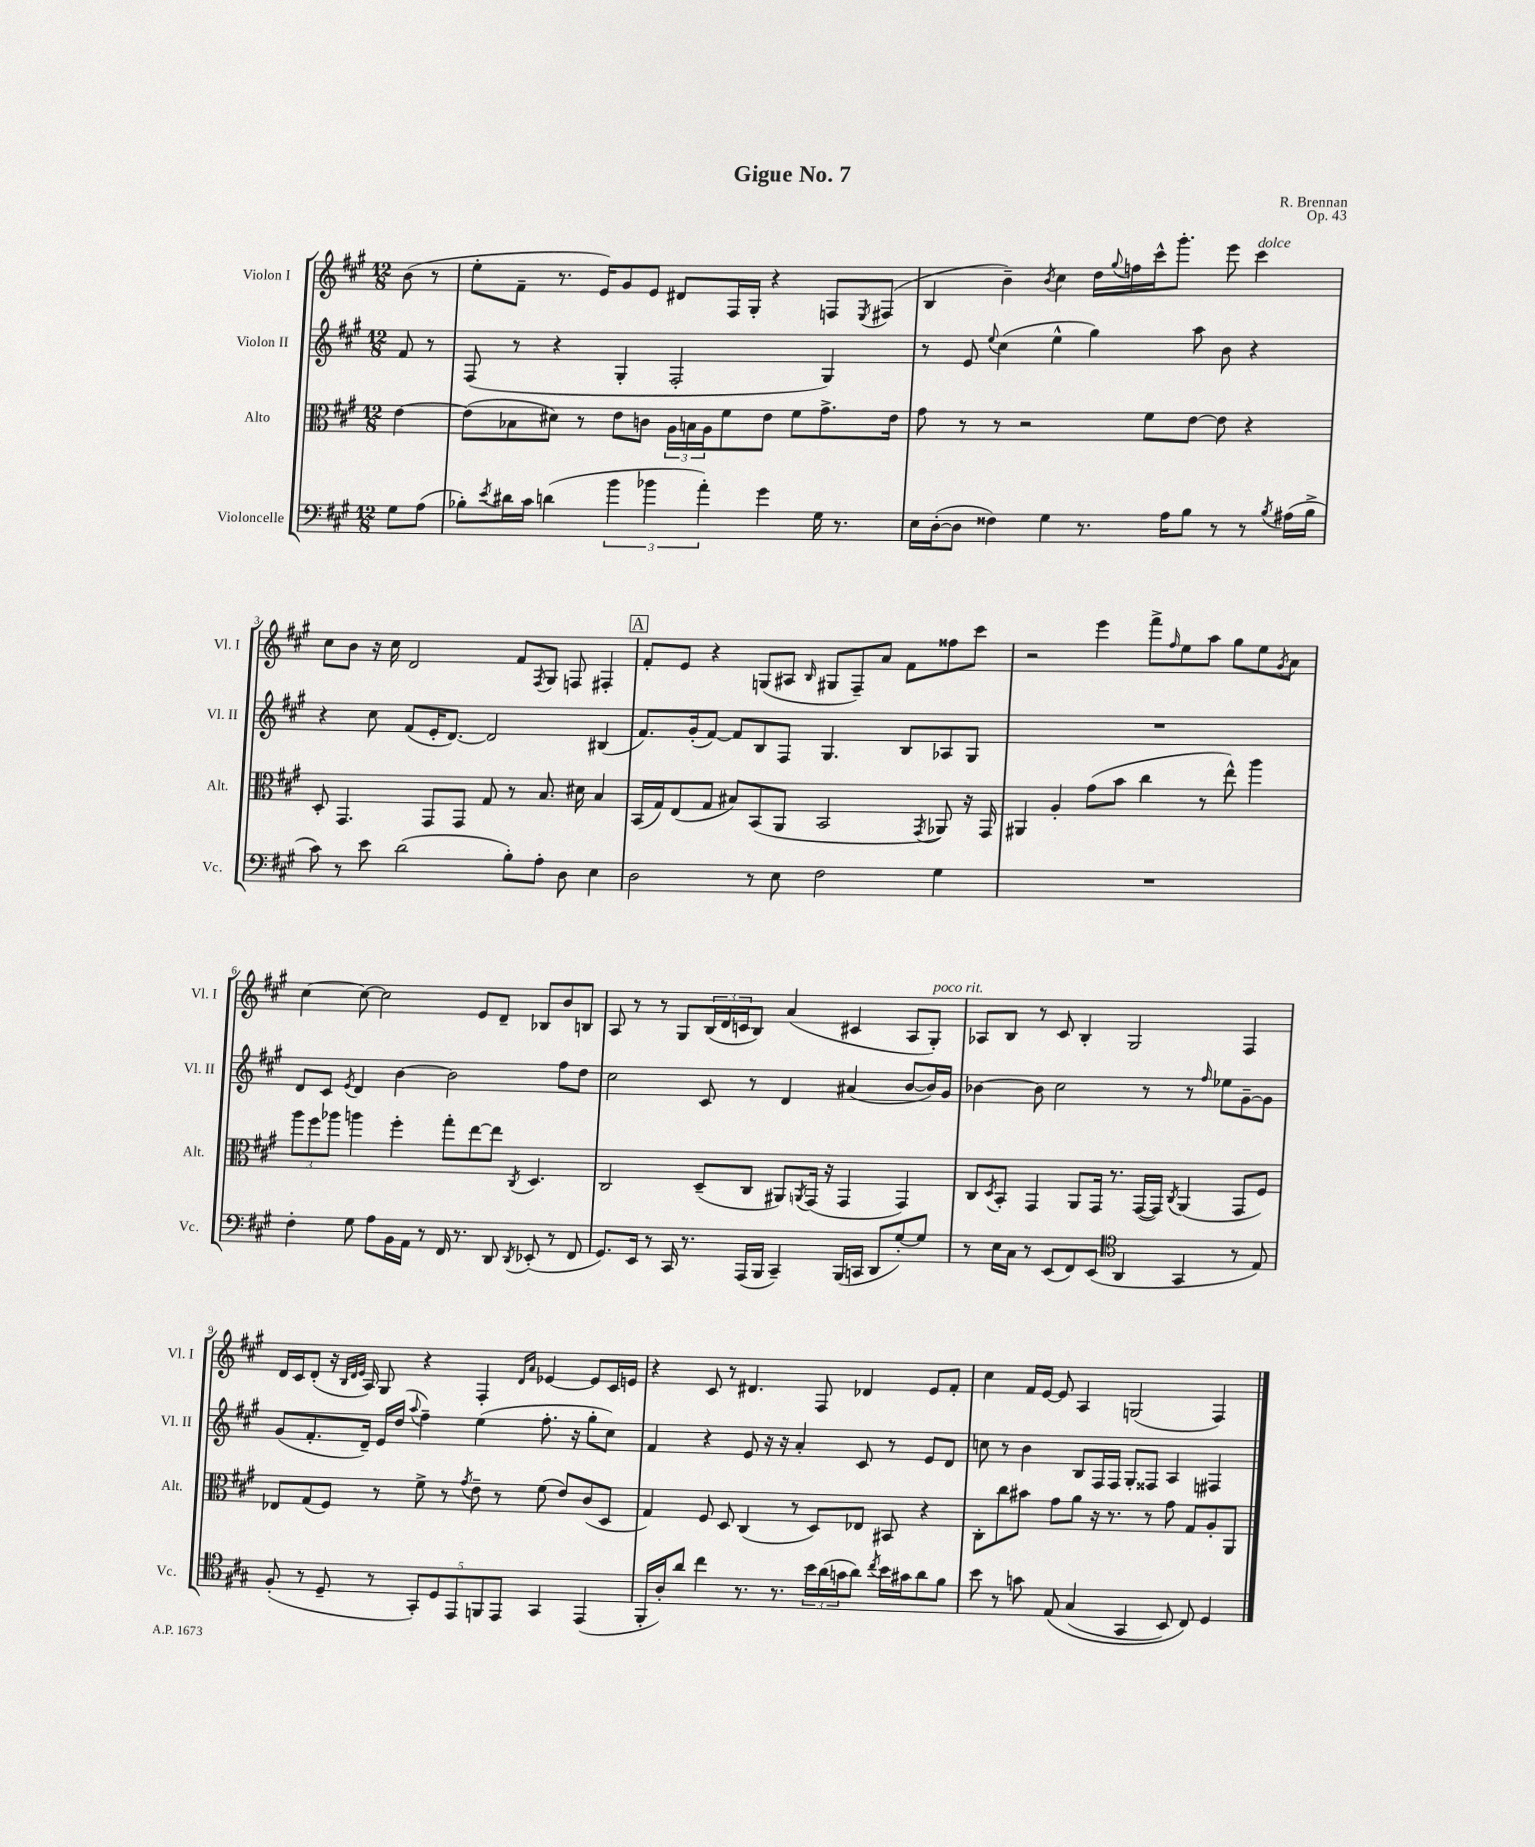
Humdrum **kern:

**kern	**kern	**kern	**kern
*staff4	*staff3	*staff2	*staff1
*clefF4	*clefC3	*clefG2	*clefG2
*k[f#c#g#]	*k[f#c#g#]	*k[f#c#g#]	*k[f#c#g#]
*M12/8	*M12/8	*M12/8	*M12/8
8G#	[4e	8f#	(8b
(8A	.	8r	8r
=	=	=	=
8B-')	(8e]	(8F#	8ee'
8qe	.	.	.
16d#	8B-	8r	8f#~
16c#	.	.	.
(4d	8d#)	4r	8.r
.	8r	.	.
.	.	.	16e)
6b	8e	4G#'	8g#
.	8c	.	8e
6b-	.	.	.
.	24A	2F#'	8d#
.	24B	.	.
6a')	24A	.	.
.	8f#	.	16F#
.	.	.	16G#'
4g#	8e	.	4r
.	8f#	.	.
16G#	8.g#^	4G#)	8F
8.r	.	.	.
.	.	.	8qE
.	.	.	(8F#
.	16e	.	.
=	=	=	=
16E	8g#	8r	4B
([16D'	.	.	.
8D]	8r	8e	.
.	.	8qqee	.
4F##)	8r	(4cc#	4b~)
.	2r	.	.
.	.	.	8qb
4G#	.	4ee^^	4cc#
8.r	.	4gg#)	16dd
.	.	.	8qqgg#
.	.	.	16ff
.	8f#	.	16ccc#^^
16A	.	.	8.ggg#'
8B	[8e	8aa	.
8r	8e]	8b	8eee
8r	4r	4r	4ccc#
8qB	.	.	.
(16A#	.	.	.
16B^	.	.	.
=	=	=	=
8c#)	8D'	4r	8cc#
8r	4.GG#	.	8b
8e	.	8cc#	16r
.	.	.	16cc#
(2d	.	(8f#	2d
.	8GG#	16e'	.
.	.	[8.d)	.
.	8GG#	.	.
.	8G#	2d]	.
8B')	8r	.	8f#
.	.	.	8qF#
8A'	8.B	.	8G#
8D	.	.	8F
.	16d#	.	.
4E	4B	(4B#	4F#'
=	=	=	=
2D	(16BB	8.f#)	8f#'
.	16G#)	.	.
.	(8E	.	8e
.	.	(16g#'	.
.	8G#	[8f#)	4r
.	8B#)	8f#]	.
8r	(8BB	8B	(8G
8E	8AA	8F#	8A#
.	.	.	16qqB
2F#	2BB	4.G#	8G#
.	.	.	8F#~)
.	.	.	8a
.	.	8B	8f#
.	8qGG#	.	.
4G#	8AA-)	8A-	8ff##
.	16r	8G#	8ccc#
.	16GG#	.	.
=	=	=	=
1.r	4AA#	1.r	2r
.	4A'	.	.
.	(8g#	.	4eee
.	8b	.	.
.	4cc#	.	8fff#^
.	.	.	16qqff#
.	.	.	8ee
.	8r	.	8aa
.	8ee^^)	.	8gg#
.	4aa	.	8ee
.	.	.	8qg#
.	.	.	8a
=	=	=	=
4F#'	12aa	8d	[4cc#
.	12ff#	.	.
.	.	8c#	.
.	12aa-	.	.
.	.	8qe	.
8G#	4aa	4d	8cc#_
8A	.	.	2cc#]
16BB	4ff#'	[4b	.
16AA	.	.	.
8r	.	.	.
16FF#	8gg#'	2b]	.
8.r	.	.	.
.	[8ee	.	8e
8DD	8ee]	.	8d~
8qDD	8qC#	.	.
(8EE-'	4.D	.	8B-
8r	.	8ff#	8b
8FF#	.	8dd	8B
=	=	=	=
8.GG#)	2C#	2cc#	8A
.	.	.	8r
16EE	.	.	.
8r	.	.	8r
16CC#	.	.	8G#
8.r	.	.	.
.	(8D~	8c#	(24B
.	.	.	24d
.	.	.	24c
(16AAA	8C#	8r	8B)
16BBB	.	.	.
4CC#~)	8AA#)	4d	(4a
.	8qAA	.	.
.	(16GG#	.	.
.	16r	.	.
(16BBB	4GG#	(4a#	4c#
16CC	.	.	.
8DD	.	.	.
[8G#')	4GG#)	[8b	8A
8G#]	.	16b])	8G#')
.	.	16g#	.
=	=	=	=
8r	8C#	[4b-	8A-
.	8qD	.	.
16E	8BB'	.	8B
16C#	.	.	.
8r	4GG#	8b-]	8r
(8EE	.	2cc#	8c#
8FF#)	8AA	.	4B'
(8EE	16GG#	.	.
.	8.r	.	.
*clefC4	*	*	*
4AA	.	.	2G#
.	([16GG#	8r	.
.	16GG#])	.	.
.	8qC#	.	.
4GG#	(4AA	8r	.
.	.	16qqff#	.
.	.	8ee-	.
8r	8GG#	[8g#~	4F#
8E)	8F#)	8g#]	.
=	=	=	=
(8F#'	8E-	(8g#	16d
.	.	.	16c#
8r	(8G#	8.f#'	(8d'
8D~	8F#)	.	16r
.	.	.	32qqB
.	.	.	32qqd
.	.	.	32qqe
.	.	16d~)	16A)
8r	8r	16e	8G#
.	.	(16dd	.
.	.	8qqaa	.
10GG#')	8f#^	4ff#~)	4r
10D	.	.	.
.	8r	.	.
10EE	.	.	.
.	8qg#	.	.
.	8e~	(4ee	4F#'
10FF	.	.	.
.	8r	.	.
10EE	.	.	.
.	.	.	16qqd
.	.	.	16qqa
4GG#	(8f#	8.ff#'	[4e-
.	8e)	.	.
.	.	16r	.
(4EE	(8c#	8gg#'	8e-]
.	8D	8cc#)	16c#
.	.	.	16e
=	=	=	=
16FF#'	4G#)	4f#	4r
16A')	.	.	.
8a	.	.	.
4cc#	8F#	4r	8c#
.	8D	.	8r
8.r	(4C#	8e	4.d#
.	.	16r	.
8.r	.	16r	.
.	8r	4a'	.
24b	8D)	.	8F#
(24a	.	.	.
24g	.	.	.
8a)	8E-	8c#	4d-
8qcc#	.	.	.
16b	8BB#	8r	.
16g#	.	.	.
8a	4r	8e	8e
8f#	.	8d	8f#'
=	=	=	=
8b	8C#'	8cc	4cc#
8r	8cc#	8r	.
8g	8b#	4b	16f#
.	.	.	[16e
&(8E	8g#	.	8e]
(4G#	8a	8B	4A
.	16r	16F#	.
.	8.r	16F#	.
4GG#	.	8G#'	(2G
.	8r	8F##	.
8BB)	8g#	4A	.
8C#&)	8G#	.	.
4D	8A'	4F#	4F#)
.	8AA	.	.
==	==	==	==
*-	*-	*-	*-
